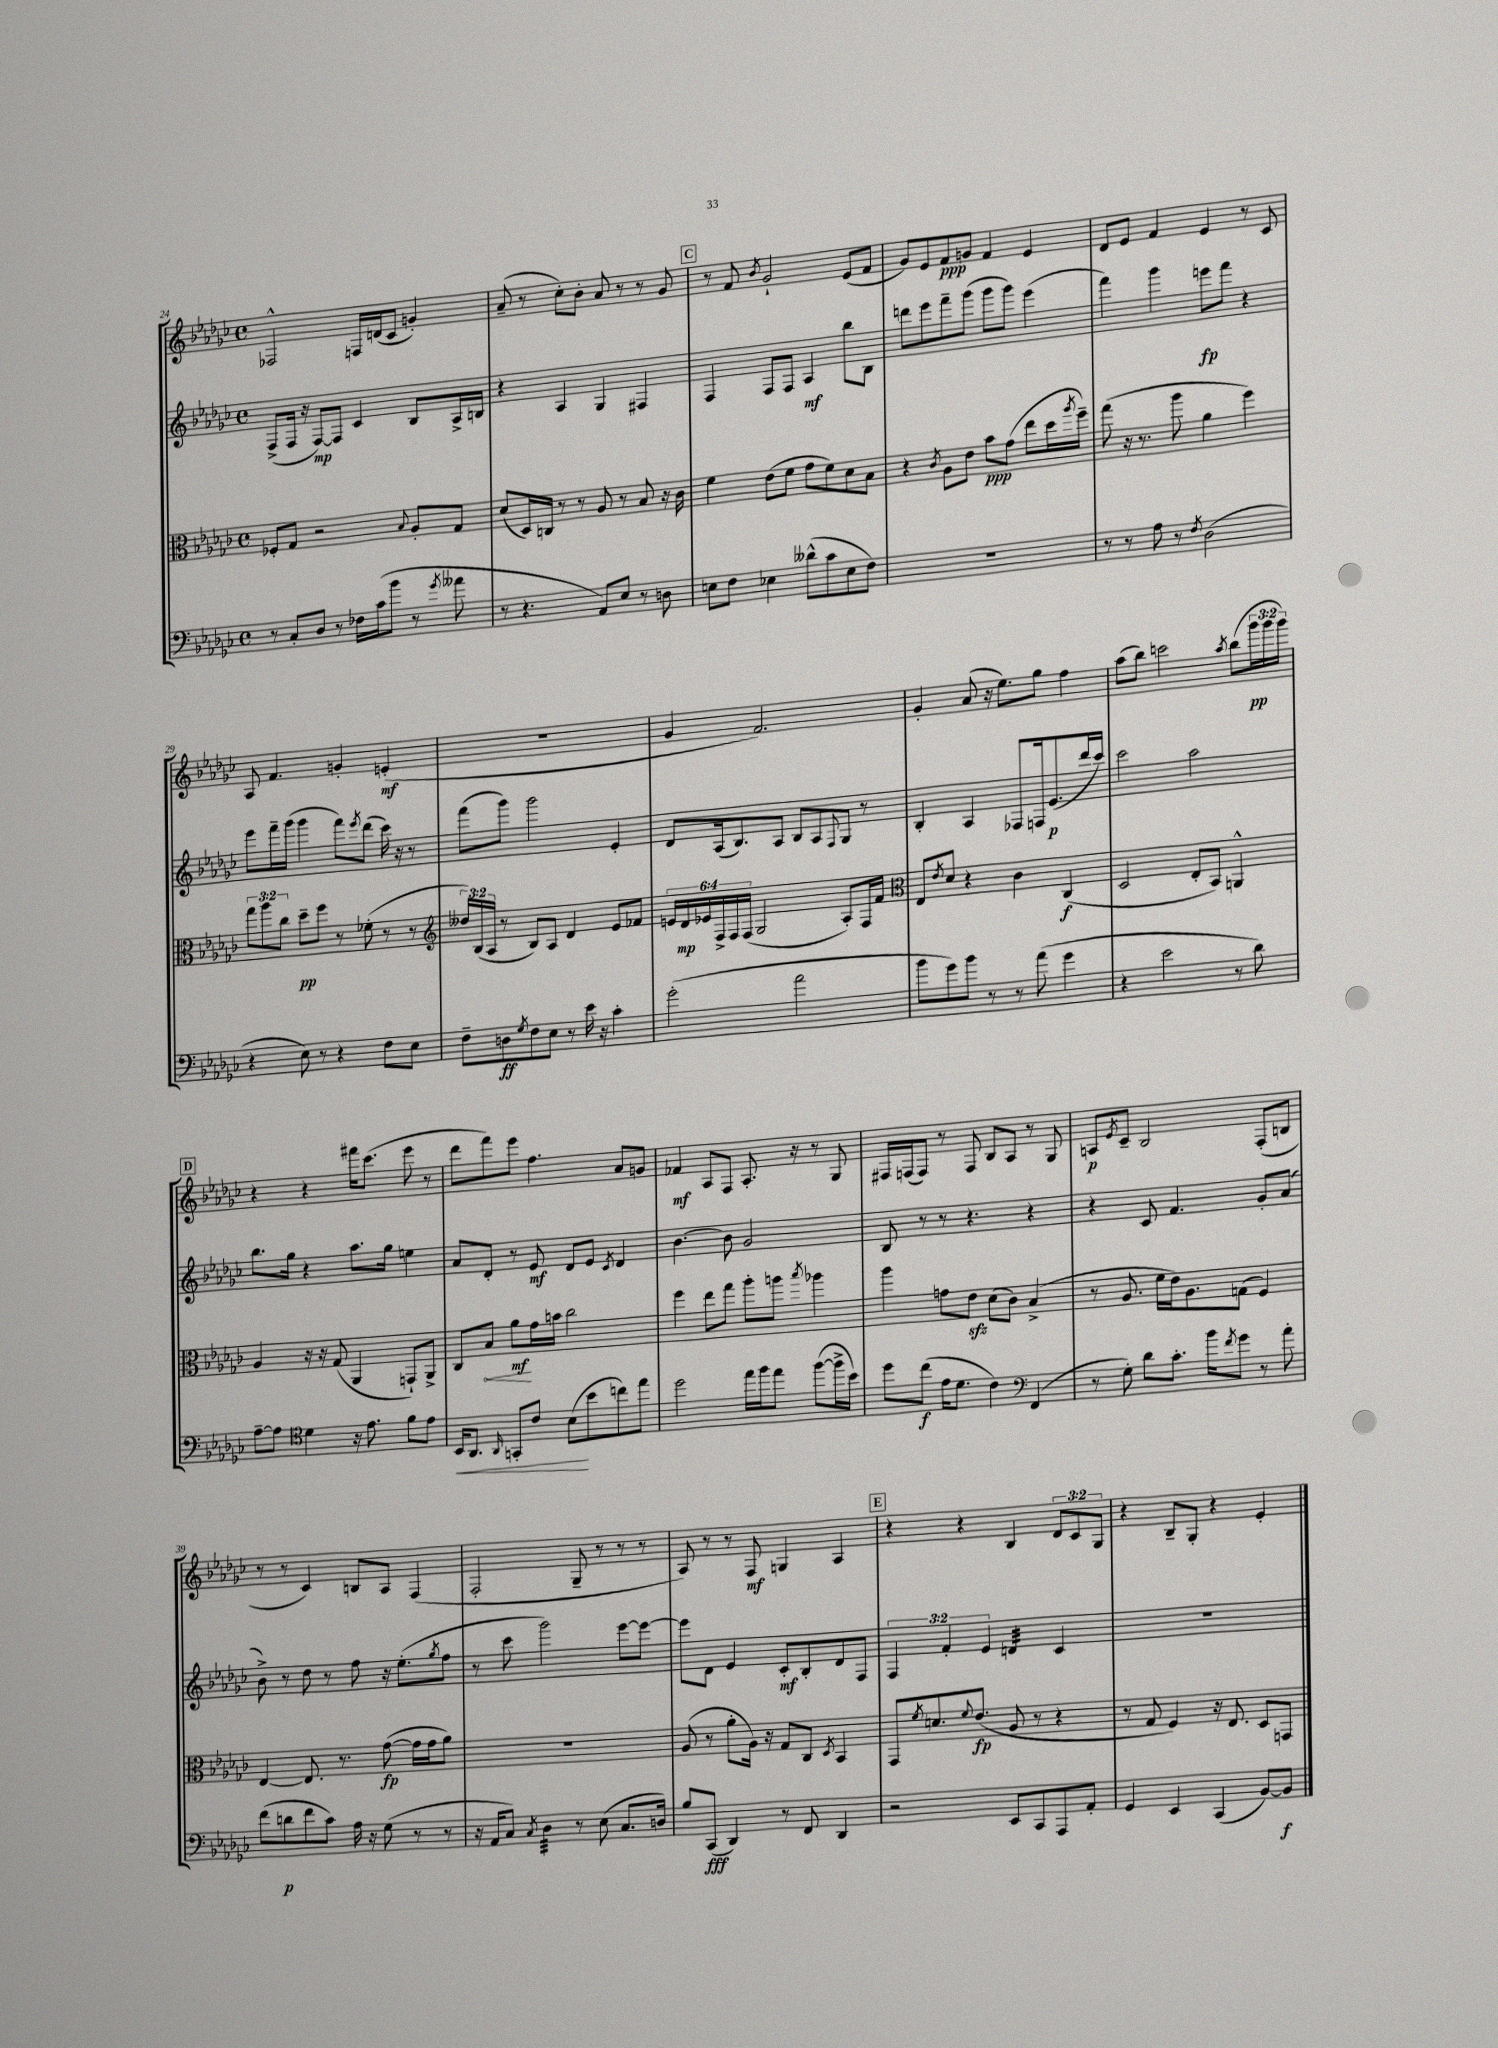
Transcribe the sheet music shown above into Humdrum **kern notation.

**kern	**kern	**kern	**kern
*staff4	*staff3	*staff2	*staff1
*clefF4	*clefC3	*clefG2	*clefG2
*k[b-e-a-d-g-c-]	*k[b-e-a-d-g-c-]	*k[b-e-a-d-g-c-]	*k[b-e-a-d-g-c-]
*M4/4	*M4/4	*M4/4	*M4/4
*met(c)	*met(c)	*met(c)	*met(c)
8r	8F-'	(8F^	2F-^^
8C-'	8G-	16F	.
.	.	16r	.
8D-	2r	[8F)	.
8r	.	8F]	.
16F-	.	4c-	16F
(16c-	.	.	(16d
8b-	.	.	8c-
.	8qqB-	.	.
8r	8A-'	8B-	4g')
8qg-	.	.	.
8a--	8G-	16A-^	.
.	.	16B	.
=	=	=	=
8r	(8d-	4r	(8a-~
4.r	16D-)	.	8r
.	16C	.	.
.	8r	4A-	8cc-')
.	8r	.	8b-'
8AA-)	8A-	4G-	8a-
8E-	8r	.	8r
8r	8B-	4F#	8r
8D	16r	.	8g-
.	16c-	.	.
=	=	=	=
8E	4f	4F	8r
8F	.	.	8f
.	.	.	8qb-
4E-	(8e-	8F	2g-`
.	8f	8F	.
(8d--^^	8g-	4A-	.
8c-	8f)	.	.
8E-	8d-	8bb-	(8e-
8F)	8B-	8B-	8f
=	=	=	=
1r	4r	8ddd	8g-)
.	.	8eee-	8e-
.	8qc-	.	.
.	8A-	8fff~	8f
.	8e-	(8ggg-	8g
.	8b-	8ggg-	4f
.	(8g-	8ggg-)	.
.	8ee-	(4eee-	4e-
.	16dd-	.	.
.	8qaa-	.	.
.	16ff~)	.	.
=	=	=	=
8r	(8gg-	4fff)	8d-
8r	16r	.	8e-
.	8.r	.	.
8A-	.	4ggg-	4f
8r	8aa-	.	.
8qF	.	.	.
(2D-	4a-	8eee	4e-
.	.	8fff	.
.	4ff)	4r	8r
.	.	.	8c-
=	=	=	=
4r	12gg-	8eee-	8A-
.	12aa-	.	.
.	.	16fff~	4.f
.	12cc-	.	.
.	.	(16ggg-	.
8E-)	8dd-~	4ggg-	.
8r	8ff	.	.
4r	8r	8fff)	4g'
.	.	8qeee-	.
.	(8f-'	(8ddd-	.
8F	8r	16ccc-)	(4e'
.	.	16r	.
8E-	8r	8r	.
=	=	=	=
*	*clefG2	*	*
8F~	24dd--)	(8fff	1r
.	(24B-	.	.
.	24A-	.	.
8D	8r	8ggg-)	.
8qG-	.	.	.
8F	8B-)	2ggg-	.
8E-	8A-	.	.
8r	4d-	.	.
16e-	.	.	.
16r	.	.	.
4c-'	8e-	4e-'	.
.	8f-	.	.
=	=	=	=
(2g-'	24e	8d-	4g-
.	24d-	.	.
.	24e-	.	.
.	24F^	(16A-	.
.	24F	.	.
.	.	8.B-)	.
.	(24F	.	.
.	2G-	.	2.f)
.	.	8A-	.
2a-	.	8B-	.
.	.	8A-	.
.	.	8qqF	.
.	8A-')	8G-	.
.	16F	8r	.
.	16f	.	.
=	=	=	=
*	*clefC3	*	*
8b-	8E-	4B-'	4g-'
.	8qe-	.	.
8g-)	8d-	.	.
8b-	4r	4A-	(8a-
8r	.	.	16r
.	.	.	8.ee-)
8r	4c-	8F-	.
(8a-	.	16F	8gg-
.	.	(8.e-	.
4g-	(4C-	.	4ff
.	.	16ddd-	.
.	.	16ccc-)	.
=	=	=	=
4r	2D-	2ccc-	(8aa-
.	.	.	8bb-)
2e-	.	.	2ccc
.	8E-'	2aa-	.
.	8BB-)	.	.
.	.	.	8qaa-
8r	4AA^^	.	(8bb-
8d-)	.	.	24ggg-
.	.	.	24ggg-
.	.	.	24ggg-)
=	=	=	=
[8A-~	4A-	8.bb-	4r
8A-]	.	.	.
.	.	16gg-	.
*clefC4	*	*	*
4d-	16r	4r	4r
.	16r	.	.
.	(8G-	.	.
16r	4AA-	8.aa-	16fff#
8.e-	.	.	(8.ccc-
.	.	16gg-	.
8f	8GG`)	4ee	8eee-
8e-	8AA-^	.	8r
=	=	=	=
16BB-	8C-	8a-	8ddd-
8.AA-	.	.	.
.	8B-	8d-'	8fff)
16qqAA-	.	.	.
8GG'	8a-	8r	8eee-
8c-	16g-	8e-	4.ff
.	16b	.	.
(8B-	2cc-	8d-	.
8b-	.	8e-	.
.	.	8qc-	.
8cc)	.	4d-	8a-
8ee-	.	.	8g
=	=	=	=
2dd-	4ff	[4.b-	4f-
.	8ee-	.	8A-
.	8gg-	8b-]	8F
16ee-	8aa-'	2g-	8.A-'
16ff	.	.	.
8ee-	8aa	.	.
.	.	.	16r
.	8qbb-	.	.
([8ff	4aa-	.	8r
16ff^]	.	.	8G-
16b-)	.	.	.
=	=	=	=
8dd-	4aa-	8B-	16F#
.	.	.	(16F
(8cc-	.	8r	8F)
16e-	8g	8r	8r
8.d-	.	.	.
.	8e-	4.r	8F
4c-)	(8d-	.	8B-
.	8c-)	.	8A-
*clefF4	*	*	*
(4FF	(4B-^	4r	8r
.	.	.	8G-
=	=	=	=
8r	8r	4r	8A
.	.	.	8qe-
8G-')	8.A-	.	8c-~
8d-	.	8c-	2B-
.	16f	.	.
8.c-'	16e-)	4.f	.
.	8.A-	.	.
16b-	.	.	.
8qf	.	.	.
8g-	(8G	.	.
8r	4F)	8g-'	(8F'
8a-'	.	(8a-	8B
=	=	=	=
(8f	[4E-	8b-^)	8r
8d	.	8r	8r
8f	8.E-]	8dd-	4c-)
8c-)	.	8r	.
.	8.r	.	.
16A-	.	8ff	8B
16r	.	.	.
(8G-	([8g-	16r	8A-
.	.	(8.ee-'	.
8r	16g-]	.	(4F
.	16g-	.	.
.	.	8qgg-	.
8r	8a-)	8ff	.
=	=	=	=
16r	1r	8r	2F'
16AA-	.	.	.
8C-)	.	8ccc-	.
8qC-	.	.	.
4D-	.	2ggg-)	.
8r	.	.	8G-~
(8E-	.	.	8r
8.C-	.	[8eee-	8r
.	.	8eee-_	8r
16D)	.	.	.
=	=	=	=
8B-	(8A-	8eee-]	8A-)
(8CC-	8r	8d-	8r
4DD-)	8a-'	4e-	8r
.	16A-)	.	8F
.	16r	.	.
8r	8G-	8c-'	4G
8FF	8C-	8B-'	.
.	8qD-	.	.
4DD-	4BB-	8d-	4A-
.	.	8F	.
=	=	=	=
2r	8GG-	6F	4r
.	8qf	.	.
.	8.d	.	.
.	.	6f'	.
.	.	.	4r
.	8qqf	.	.
.	(8.e-	.	.
.	.	6e-	.
8EE-	8A-	4d	4B-
8CC-	8r	.	.
8AAA-	4r	4c-	12d-
.	.	.	12c-
8AA-'	.	.	.
.	.	.	12G-
=	=	=	=
4GG-	8r	1r	4r
.	8G-	.	.
4EE-	4F)	.	8B-~
.	.	.	8G-'
(4CC-	16r	.	4r
.	8.E-	.	.
[8BB-)	8D-	.	4e-'
8BB-]	8GG	.	.
==	==	==	==
*-	*-	*-	*-
